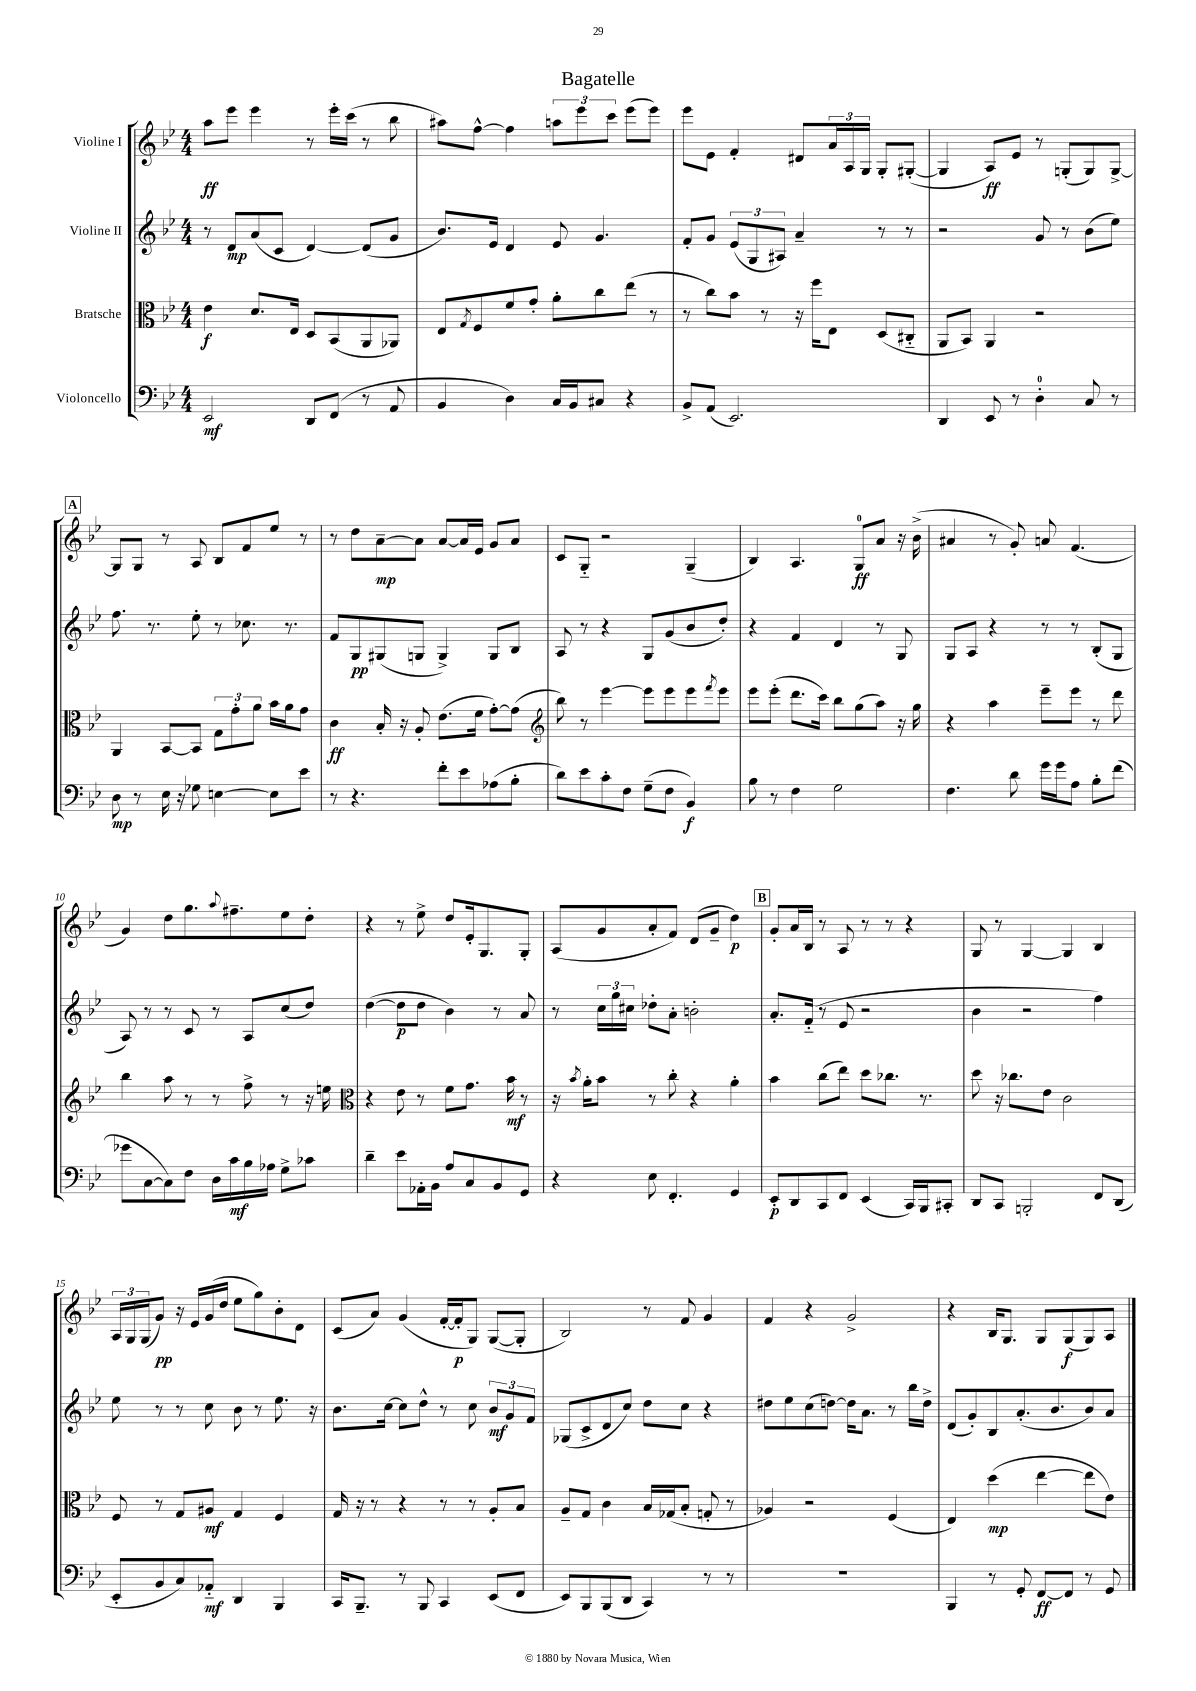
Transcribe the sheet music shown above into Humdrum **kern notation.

**kern	**dynam	**kern	**dynam	**kern	**dynam	**kern	**dynam
*part4	*part4	*part3	*part3	*part2	*part2	*part1	*part1
*staff4	*staff4	*staff3	*staff3	*staff2	*staff2	*staff1	*staff1
*I"Violoncello	*	*I"Bratsche	*	*I"Violine II	*	*I"Violine I	*
*clefF4	*	*clefC3	*	*clefG2	*	*clefG2	*
*k[b-e-]	*	*k[b-e-]	*	*k[b-e-]	*	*k[b-e-]	*
*M4/4	*	*M4/4	*	*M4/4	*	*M4/4	*
=1	=1	=1	=1	=1	=1	=1	=1
2EE-/	mf	4e-\	f	8r	.	8aa\L	ff
.	.	.	.	8d/L	mp	8eee-\J	.
.	.	8.d/L	.	(8a/	.	4eee-\	.
.	.	.	.	8c/J	.	.	.
.	.	16E-/Jk	.	.	.	.	.
8DD/L	.	8D/L	.	[4d/)	.	8r	.
(8FF/J	.	(8BB-/	.	.	.	16eee-'\LL	.
.	.	.	.	.	.	(16ccc\JJ	.
8r	.	8AA/	.	(8d/L]	.	8r	.
8AA/	.	8AA-X/J)	.	8g/J	.	8bb-\	.
=2	=2	=2	=2	=2	=2	=2	=2
4BB-/	.	8E-/L	.	8.b-/L)	.	8aa#X\L)	.
.	.	8qG/	.	.	.	.	.
.	.	8F/	.	.	.	[8ff^^\J	.
.	.	.	.	16e-/Jk	.	.	.
4D\)	.	8f/	.	4d/	.	4ff\]	.
.	.	8g'/J	.	.	.	.	.
16C/LL	.	8a'\L	.	8e-/	.	12aan\L	.
16BB-/J	.	.	.	.	.	.	.
.	.	.	.	.	.	12eee-\	.
8C#X/J	.	8cc\	.	4.g/	.	.	.
.	.	.	.	.	.	12ccc\J	.
4r	.	(8ee-\J	.	.	.	(8eee-\L	.
.	.	8r	.	.	.	8eee-\J)	.
=3	=3	=3	=3	=3	=3	=3	=3
8BB-^/L	.	8r	.	8f'/L	.	8eee-\L	.
(8AA/J	.	8cc\L)	.	8g/J	.	8e-\J	.
2.EE-/)	.	8b-\J	.	(12e-/L	.	4f'/	.
.	.	.	.	12G/	.	.	.
.	.	8r	.	.	.	.	.
.	.	.	.	12A#X/J)	.	.	.
.	.	16r	.	4a~/	.	8d#X/L	.
.	.	16ff\KL	.	.	.	.	.
.	.	8E-\J	.	.	.	24a/L	.
.	.	.	.	.	.	24A/	.
.	.	.	.	.	.	24G/JJ	.
.	.	(8D/L	.	8r	.	8G'/L	.
.	.	8C#X/J	.	8r	.	([8G#X'/J	.
=4	=4	=4	=4	=4	=4	=4	=4
4DD/	.	8AA/L	.	2r	.	4G#/]	.
.	.	8BB-/J)	.	.	.	.	.
8EE-/	.	4AA/	.	.	.	8A/L)	ff
8r	.	.	.	.	.	8e-/J	.
4D'\	.	2r	.	8g/	.	8r	.
.	.	.	.	8r	.	(8Gn'/L	.
8C/	.	.	.	(8b-\L	.	8G/)	.
8r	.	.	.	8ee-\J)	.	[8G^/J	.
!!LO:LB:g=z
!!LO:REH:place=s1:t=A
=5	=5	=5	=5	=5	=5	=5	=5
8D\	mp	4AA/	.	8.ff\	.	8G/L]	.
8r	.	.	.	.	.	8G/J	.
.	.	.	.	8.r	.	.	.
16E-\	.	[8BB-/L	.	.	.	8r	.
16r	.	.	.	.	.	.	.
8G-X\	.	8BB-/J]	.	8ee-'\	.	8A/	.
[4En\	.	12G\L	.	8r	.	8B-/L	.
.	.	12g'\	.	.	.	.	.
.	.	.	.	8.cc-X\	.	8f/	.
.	.	12a\J	.	.	.	.	.
8E\L]	.	16b-\LL	.	.	.	8ee-/J	.
.	.	16a\J	.	8.r	.	.	.
8e-\J	.	8g\J	.	.	.	8r	.
=6	=6	=6	=6	=6	=6	=6	=6
8r	.	4c\	ff	8f/L	.	8r	.
4.r	.	.	.	8G/	pp	8dd\L	.
.	.	16B-'/	.	(8G#X/	.	[8a~\	mp
.	.	16r	.	.	.	.	.
.	.	8A'/	.	8Gn/J	.	8a\J]	.
8f'\L	.	(8.e-\L	.	4G^/)	.	[8a/L	.
8e-\	.	.	.	.	.	16a/L]	.
.	.	16f\Jk	.	.	.	16e-/JJ	.
(8A-X\	.	[8g'\L)	.	8G/L	.	8g/L	.
8B-'\J	.	(8g\J]	.	8B-/J	.	8a/J	.
=7	=7	=7	=7	=7	=7	=7	=7
*	*	*clefG2	*	*	*	*	*
8d\L)	.	8bb-\)	.	8A/	.	8c/L	.
8e-\	.	8r	.	8r	.	8G/J	.
8c'\	.	[4eee-\	.	4r	.	2r	.
8F\J	.	.	.	.	.	.	.
(8G~\L	.	8eee-\L]	.	8G/L	.	.	.
8F\J	.	8eee-\	.	(8g/	.	.	.
4BB-/)	f	8eee-\	.	8b-/	.	(4G~/	.
.	.	8qfff/	.	.	.	.	.
.	.	8eee-\J	.	8dd'/J)	.	.	.
=8	=8	=8	=8	=8	=8	=8	=8
8B-\	.	8eee-\L	.	4r	.	4B-/)	.
8r	.	(8eee-'\J	.	.	.	.	.
4F\	.	8.ddd\L	.	4f/	.	4.A/	.
.	.	16ccc\Jk)	.	.	.	.	.
2G\	.	8bb-\L	.	4d/	.	.	.
.	.	(8gg\	.	.	.	8G/L	ff
.	.	8aa\J)	.	8r	.	8a/J	.
.	.	16r	.	8G/	.	16r	.
.	.	16gg\	.	.	.	(16b-^\	.
=9	=9	=9	=9	=9	=9	=9	=9
4.F\	.	4r	.	8G/L	.	4a#X/	.
.	.	.	.	8A/J	.	.	.
.	.	4aa\	.	4r	.	8r	.
8d\	.	.	.	.	.	8g'/)	.
16g\LL	.	8eee-~\L	.	8r	.	8an/	.
16g\J	.	.	.	.	.	.	.
8A\J	.	8eee-\J	.	8r	.	(4.f/	.
8B-'\L	.	8r	.	(8B-'/L	.	.	.
(8f\J	.	8ddd\	.	8G/J	.	.	.
!!LO:LB:g=z
=10	=10	=10	=10	=10	=10	=10	=10
8g-X\L	.	4bb-\	.	8A/)	.	4g/)	.
[8C\	.	.	.	8r	.	.	.
8C\])	.	8aa\	.	8r	.	8dd\L	.
8F\J	.	8r	.	8c/	.	8.gg\	.
16D\LL	.	8r	.	8r	.	.	.
.	.	.	.	.	.	8qqaa/	.
16c\	mf	.	.	.	.	8.ff#X~\	.
16B-\	.	8ff^\	.	8A/L	.	.	.
16A-X\JJ	.	.	.	.	.	.	.
8G^\L	.	8r	.	(8cc/	.	8ee-\	.
8c-X\J	.	16r	.	8dd/J)	.	8dd'\J	.
.	.	16een\	.	.	.	.	.
=11	=11	=11	=11	=11	=11	=11	=11
*	*	*clefC3	*	*	*	*	*
4d~\	.	4r	.	([4dd\	.	4r	.
8e-\L	.	8e-\	.	8dd\L]	p	8r	.
16AA-X'\L	.	8r	.	8dd\J	.	8ee-^\	.
16BB-\JJ	.	.	.	.	.	.	.
8A/L	.	8f\L	.	4b-\)	.	8dd/L	.
8C/	.	8.g\J	.	.	.	16e-'/k	.
.	.	.	.	.	.	8.G/	.
8BB-/	.	.	.	8r	.	.	.
.	.	16b-\	mf	.	.	.	.
8GG/J	.	8r	.	8a/	.	8G'/J	.
=12	=12	=12	=12	=12	=12	=12	=12
4r	.	16r	.	8r	.	(8A/L	.
.	.	8qb-/	.	.	.	.	.
.	.	16a'\KL	.	.	.	.	.
.	.	8b-\J	.	24cc\LL	.	8g/	.
.	.	.	.	24gg\	.	.	.
.	.	.	.	24cc#X\JJ	.	.	.
8E-\	.	8r	.	8dd-X'\L	.	8a'/	.
4.FF'/	.	8cc'\	.	8a'\J	.	8f/J)	.
.	.	4r	.	2bn'\	.	(8d/L	.
.	.	.	.	.	.	8g~/J	.
4GG/	.	4a'\	.	.	.	4dd\)	p
!!LO:REH:place=s1:t=B
=13	=13	=13	=13	=13	=13	=13	=13
8EE-'/L	p	4b-\	.	8.a'/L	.	8g'/L	.
8DD/	.	.	.	.	.	16a/L	.
.	.	.	.	(16f/Jk	.	16B-/JJ	.
8CC/	.	(8cc\L	.	8r	.	8r	.
8FF/J	.	8ee-\J)	.	8e-/	.	8A/	.
(4EE-/	.	8dd\L	.	2r	.	8r	.
.	.	8.cc-X\J	.	.	.	8r	.
16CC/LL)	.	.	.	.	.	4r	.
16BBB-/J	.	8.r	.	.	.	.	.
8CC#X'/J	.	.	.	.	.	.	.
=14	=14	=14	=14	=14	=14	=14	=14
8DD/L	.	8dd\	.	4b-\	.	8G/	.
8CC/J	.	16r	.	.	.	8r	.
.	.	8.cc-X\L	.	.	.	.	.
2BBBn'/	.	.	.	2r	.	[4G/	.
.	.	8e-\J	.	.	.	.	.
.	.	2c\	.	.	.	4G/]	.
8FF/L	.	.	.	4ff\)	.	4B-/	.
(8DD/J	.	.	.	.	.	.	.
!!LO:LB:g=z
=15	=15	=15	=15	=15	=15	=15	=15
8EE-'/L	.	8F/	.	8ee-\	.	24A/LL	.
.	.	.	.	.	.	24G/	.
.	.	.	.	.	.	(24G/J	.
8BB-/	.	8r	.	8r	.	8g/J)	pp
8C/)	.	8G/L	.	8r	.	16r	.
.	.	.	.	.	.	16e-/LL	.
8AA-X/J	mf	8A#X/J	mf	8cc\	.	(16g/	.
.	.	.	.	.	.	16dd/JJ	.
4DD/	.	4G/	.	8b-\	.	8ee-\L	.
.	.	.	.	8r	.	8gg\)	.
4BBB-/	.	4F/	.	8.ee-\	.	8b-'\	.
.	.	.	.	.	.	8d\J	.
.	.	.	.	16r	.	.	.
=16	=16	=16	=16	=16	=16	=16	=16
16CC/KL	.	16G/	.	8.b-\L	.	(8c/L	.
8.BBB-~/J	.	16r	.	.	.	.	.
.	.	8r	.	.	.	8a/J)	.
.	.	.	.	[16cc\Jk	.	.	.
8r	.	4r	.	8cc\L]	.	(4g/	.
8BBB-/	.	.	.	8dd^^\J	.	.	.
4CC/	.	8r	.	8r	.	[16f'/LL	.
.	.	.	.	.	.	16f'/J]	p
.	.	8r	.	8cc\	.	8G/J)	.
(8EE-/L	.	8A'/L	.	12b-/L	mf	([8G/L	.
.	.	.	.	12g/	.	.	.
8FF/J	.	8B-/J	.	.	.	8G'/J]	.
.	.	.	.	12f/J	.	.	.
=17	=17	=17	=17	=17	=17	=17	=17
8EE-/L)	.	8A~/L	.	(8G-X/L	.	2B-/)	.
8BBB-/	.	8G/J	.	8c^/	.	.	.
(8BBB-/	.	4c\	.	8d/	.	.	.
8DD/J	.	.	.	8cc/J)	.	.	.
4CC/)	.	16B-/LL	.	8dd\L	.	8r	.
.	.	(16G-X/J	.	.	.	.	.
.	.	8B-'/J	.	8cc\J	.	8f/	.
8r	.	8Gn'/	.	4r	.	4g/	.
8r	.	8r	.	.	.	.	.
=18	=18	=18	=18	=18	=18	=18	=18
1r	.	4A-X/)	.	8dd#X\L	.	4f/	.
.	.	.	.	8ee-\	.	.	.
.	.	2r	.	(8cc\	.	4r	.
.	.	.	.	[8ddn\J)	.	.	.
.	.	.	.	16dd\KL]	.	2g^/	.
.	.	.	.	8.a\J	.	.	.
.	.	(4F/	.	8r	.	.	.
.	.	.	.	16bb-\LL	.	.	.
.	.	.	.	16dd^\JJ	.	.	.
=19	=19	=19	=19	=19	=19	=19	=19
4BBB-/	.	4E-/)	.	(8d/L	.	4r	.
.	.	.	.	8g'/)	.	.	.
8r	.	(4dd\	mp	8B-/	.	16B-/KL	.
.	.	.	.	.	.	8.G/J	.
8GG'/	.	.	.	(8.a'/	.	.	.
[8FF/L	ff	[4ee-\	.	.	.	8G/L	.
.	.	.	.	8.b-/	.	.	.
8FF/J]	.	.	.	.	.	(8G/	f
8r	.	8ee-\L]	.	8b-/)	.	8G/)	.
8GG/	.	8e-\J)	.	8a/J	.	8A/J	.
==	==	==	==	==	==	==	==
*-	*-	*-	*-	*-	*-	*-	*-
